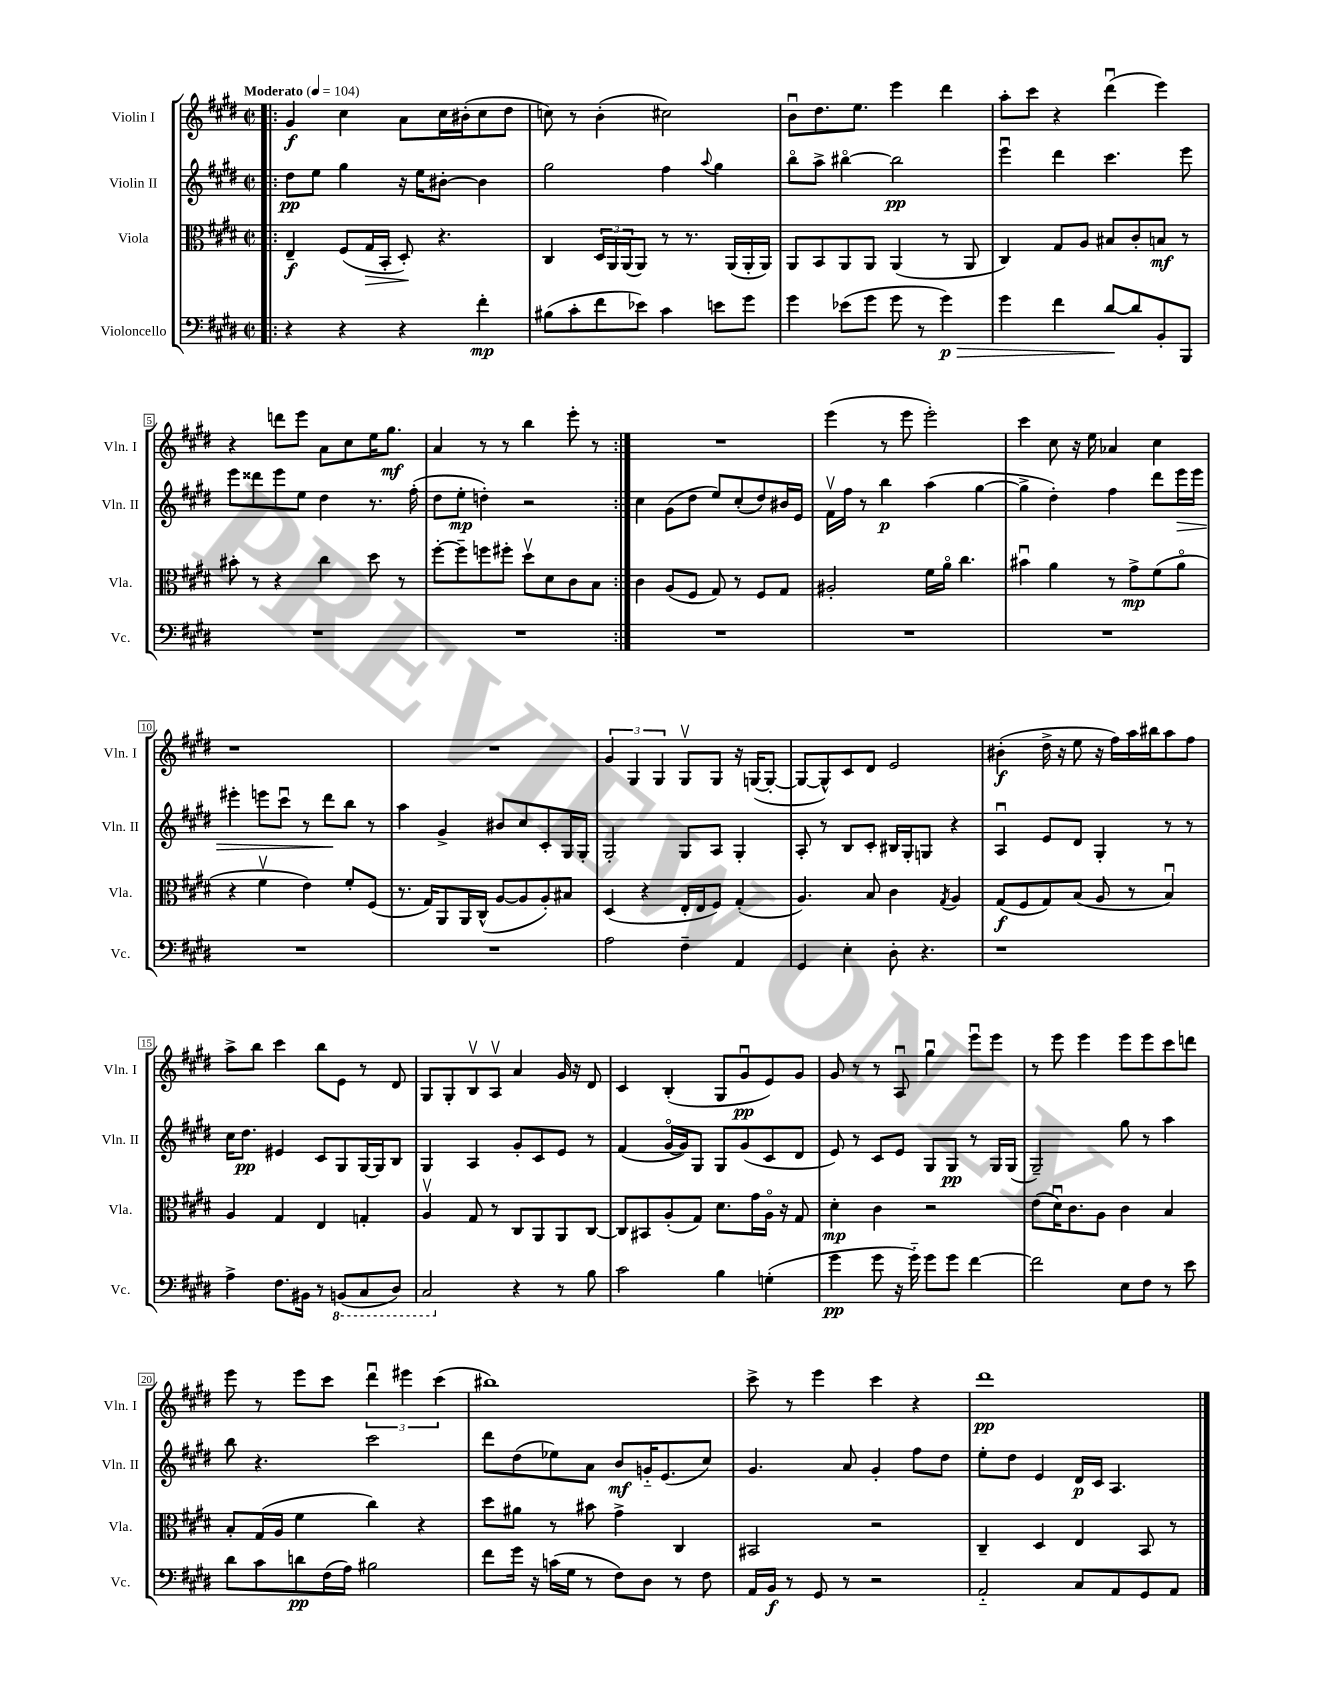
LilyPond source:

<<
\new StaffGroup <<
\new Staff = "s0" \with { instrumentName = "Violin I" shortInstrumentName = "Vln. I" } {
    \clef treble \key e \major \defaultTimeSignature \time 2/2 \tempo "Moderato" 4 = 104
    \repeat volta 2 { \bar ".|:" gis'4\f cis''4 a'8 cis''16 bis'16-.( cis''8 dis''8 |
    c''8) r8 b'4-.( cis''2) |
    b'8\downbow dis''8. e''8. e'''4 dis'''4 |
    a''8-. cis'''8 r4 dis'''4\downbow( e'''4) |
    r4 d'''8 e'''8 a'8 cis''8 e''16 gis''8.\mf |
    a'4 r8 r8 b''4 e'''8-. r8 | }
    R1 |
    e'''4( r8 e'''8 e'''2-.) |
    cis'''4 cis''8 r16 e''16 aes'4 cis''4 |
    r1 |
    R1 |
    \tuplet 3/2 { gis'4 gis4 gis4 } gis8\upbow gis8 r16 g16~( g8~-. |
    g8~ g8-^) cis'8 dis'8 e'2 |
    bis'4-.\f( dis''16-> r16 e''8 r16 fis''16) a''16 bis''16 a''8 fis''8 |
    a''8-> b''8 cis'''4 b''8 e'8 r8 dis'8 |
    gis8 gis8-. b8\upbow a8\upbow a'4 gis'16 r16 dis'8 |
    cis'4 b4-.( gis8 gis'8\downbow\pp e'8) gis'8 |
    gis'8 r8 r8 a8\downbow gis''4\downbow e'''8\downbow e'''8 |
    r8 e'''8 e'''4 e'''8 e'''8 cis'''8 d'''8 |
    e'''8 r8 e'''8 cis'''8 \tuplet 3/2 { dis'''4\downbow eis'''4 cis'''4( } |
    bis''1) |
    cis'''8-> r8 e'''4 cis'''4 r4 |
    dis'''1\pp \bar "|." |
}
\new Staff = "s1" \with { instrumentName = "Violin II" shortInstrumentName = "Vln. II" } {
    \clef treble \key e \major \defaultTimeSignature \time 2/2
    \repeat volta 2 { \bar ".|:" dis''8\pp e''8 gis''4 r16 e''16 bis'8~-. bis'4 |
    gis''2 fis''4 \appoggiatura { a''8 } gis''4 |
    b''8\flageolet a''8-> bis''4~\flageolet bis''2\pp |
    e'''4\downbow dis'''4 cis'''4. e'''8 |
    e'''8 disis'''8 e'''8 e''8 dis''4 r8. fis''16-.( |
    dis''8 e''8-.\mp d''4-.) r2 | }
    cis''4 gis'8( dis''8 e''8) cis''8-.( dis''8) bis'16 e'16 |
    fis'16\upbow fis''16 r8 b''4\p a''4( gis''4~ |
    gis''4-> dis''4-.) fis''4 dis'''8 e'''16\> e'''16 |
    eis'''4-. e'''8 cis'''8\downbow r8 dis'''8\! b''8 r8 |
    a''4 gis'4-> bis'8 cis''8 cis'8-. gis16 gis16-. |
    gis2-. gis8 a8 gis4-. |
    a8-. r8 b8 cis'8-. bis16 gis16-. g8 r4 |
    a4\downbow e'8 dis'8 gis4-. r8 r8 |
    cis''16 dis''8.\pp eis'4 cis'8 gis8 gis16~ gis16 b8 |
    gis4 a4 gis'8-. cis'8 e'8 r8 |
    fis'4( gis'16~\flageolet gis'16) gis8 gis8 gis'8( cis'8 dis'8 |
    e'8) r8 cis'8 e'8 gis8 gis8\pp r8 gis16 gis16( |
    gis2--) gis''8 r8 a''4 |
    b''8 r4. cis'''2 |
    dis'''8 dis''8( ees''8) a'8 b'8\mf g'16-_ e'8.( cis''8) |
    gis'4. a'8 gis'4-. fis''8 dis''8 |
    e''8-. dis''8 e'4 dis'16\p cis'16 a4. \bar "|." |
}
\new Staff = "s2" \with { instrumentName = "Viola" shortInstrumentName = "Vla." } {
    \clef alto \key e \major \defaultTimeSignature \time 2/2
    \repeat volta 2 { \bar ".|:" e4--\f fis8( gis16\> b,16-. dis8-.\!) r4. |
    cis4 \tuplet 3/2 { dis16 a,16 a,16( } a,8) r8 r8. a,16( a,16-. a,16) |
    a,8 b,8 a,8 a,8 a,4( r8 a,8 |
    cis4) gis8 a8 bis8 cis'8-. b8\mf r8 |
    bis'8-. r8 r4 cis''4 dis''8 r8 |
    fis''8~-. fis''8-- f''8 fis''8-. dis''8\upbow dis'8 cis'8 b8 | }
    cis'4 a8( fis8 gis8) r8 fis8 gis8 |
    ais2-. fis'16 a'16\flageolet cis''4. |
    bis'4\downbow a'4 r8 gis'8->\mp fis'8( a'8\flageolet |
    r4 fis'4\upbow e'4) fis'8-. fis8( |
    r8. gis16) a,8 a,16 cis16-^( a8~ a8 a8-.) bis8 |
    dis4( r4 e16-. e16 fis8) gis4-.( |
    a4.) b8 cis'4 \acciaccatura { gis8 } a4 |
    gis8\f( fis8 gis8) b8( a8 r8 b4\downbow) |
    a4 gis4 e4 g4-. |
    a4\upbow gis8 r8 cis8 a,8 a,8 cis8~ |
    cis8 bis,8 a8-.( gis8) dis'8. gis'16 a16\flageolet r16 gis8 |
    dis'4-.\mp cis'4 r2 |
    e'8( dis'16\downbow) cis'8. a8 cis'4 b4 |
    b8-. gis16( a16 fis'4 cis''4) r4 |
    dis''8 ais'8 r8 bis'8 gis'4-> cis4 |
    bis,2 r2 |
    cis4-- dis4 e4 b,8 r8 \bar "|." |
}
\new Staff = "s3" \with { instrumentName = "Violoncello" shortInstrumentName = "Vc." } {
    \clef bass \key e \major \defaultTimeSignature \time 2/2
    \repeat volta 2 { \bar ".|:" r4 r4 r4 fis'4-.\mp |
    bis8( cis'8-. fis'8 ees'8) cis'4 e'8 gis'8 |
    gis'4 ees'8( gis'8 gis'8 r8 gis'4\p\>) |
    gis'4 fis'4 dis'8~\! dis'8 b,8-. b,,8 |
    R1 |
    R1 | }
    R1 |
    R1 |
    R1 |
    R1 |
    R1 |
    a2 fis4-- a,4 |
    gis,4 e4-. dis8-. r4. |
    r1 |
    a4-> fis8. bis,16 r8 \ottava #-1 b,,!8( cis,8 dis,8) |
    cis,2 \ottava #0 r4 r8 b8 |
    cis'2 b4 g4-.( |
    gis'4\pp gis'8 r16 gis'16-_) gis'8 gis'8 fis'4~ |
    fis'2 e8 fis8 r8 e'8 |
    dis'8 cis'8 d'8\pp fis16( a16) bis2 |
    fis'8 gis'16 r16 c'16( gis16 r8 fis8) dis8 r8 fis8 |
    a,16 b,16\f r8 gis,8 r8 r2 |
    a,2-_ cis8 a,8 gis,8 a,8 \bar "|." |
}
>>
>>
\layout { \context { \Score \override BarNumber.stencil = #(make-stencil-boxer 0.1 0.3 ly:text-interface::print) } }
